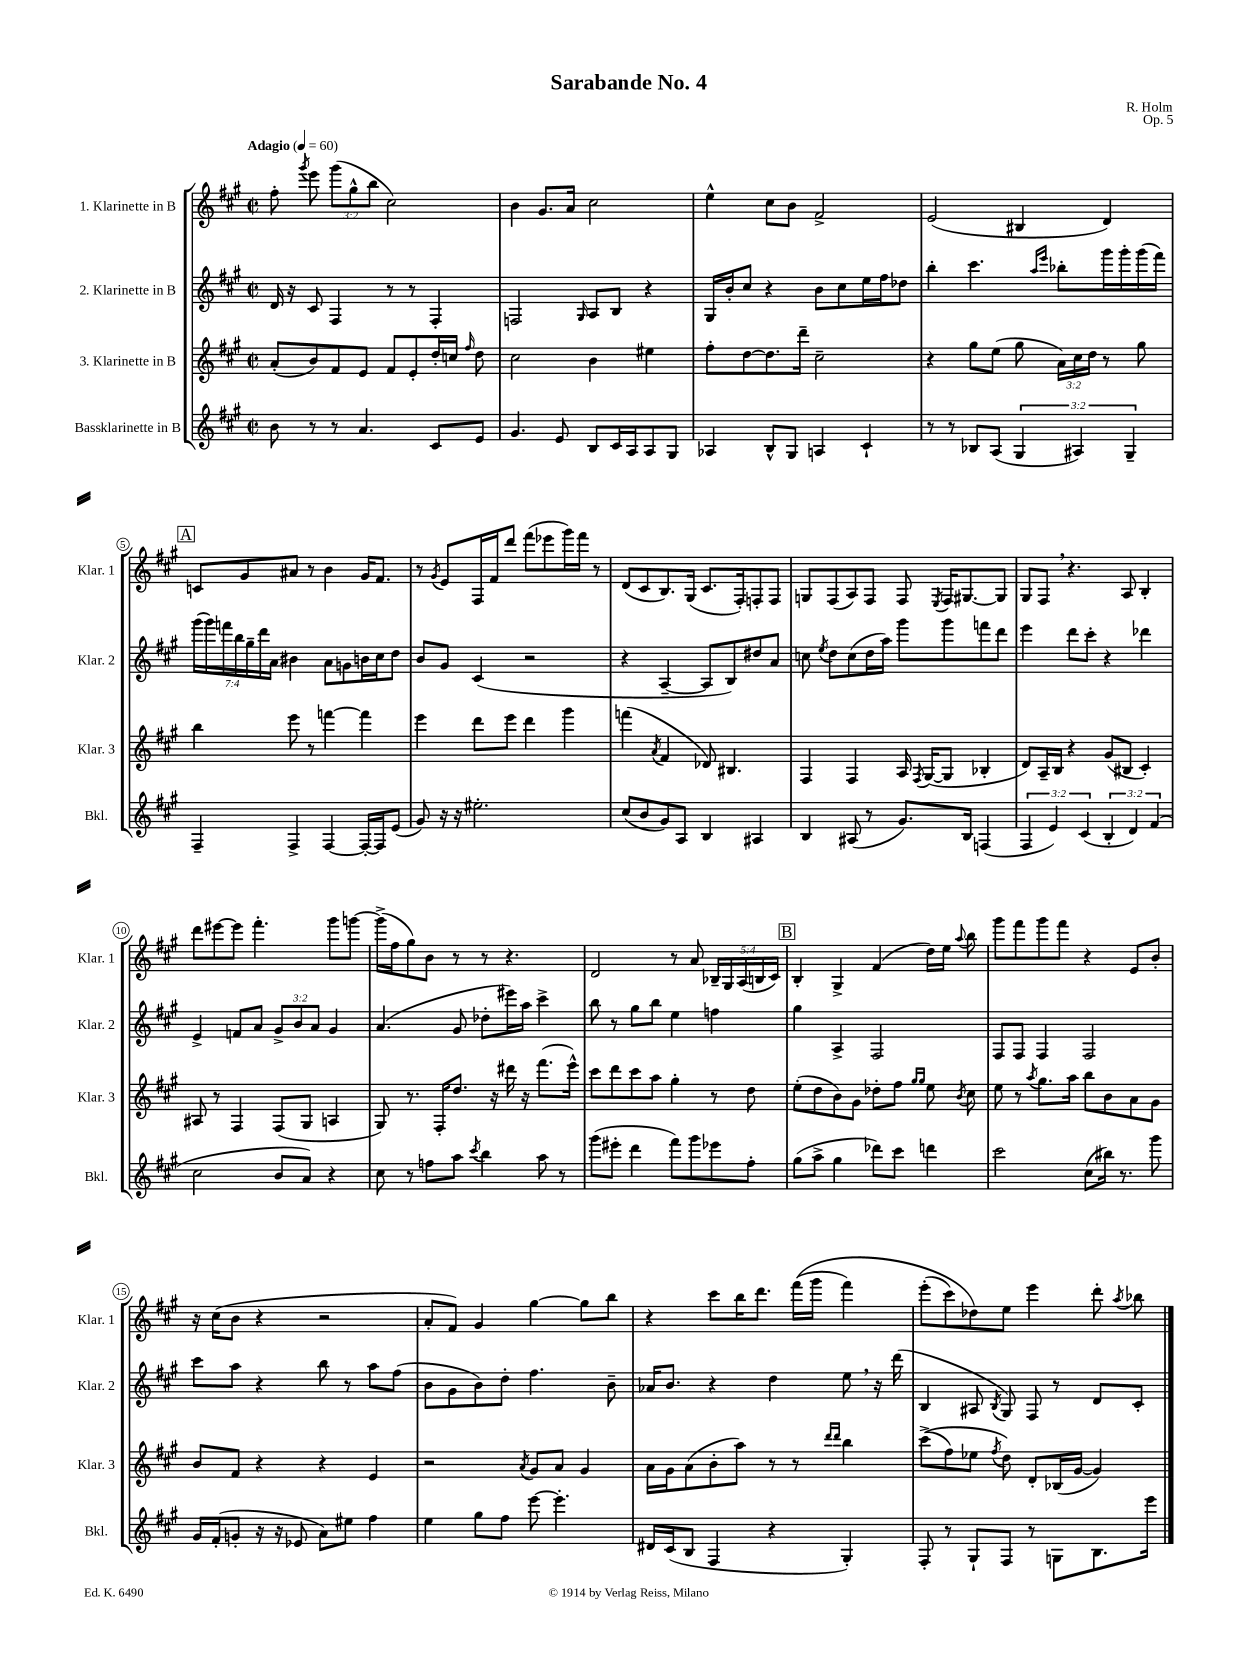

**kern	**kern	**kern	**kern
*staff4	*staff3	*staff2	*staff1
*clefG2	*clefG2	*clefG2	*clefG2
*k[f#c#g#]	*k[f#c#g#]	*k[f#c#g#]	*k[f#c#g#]
*M2/2	*M2/2	*M2/2	*M2/2
*met(c|)	*met(c|)	*met(c|)	*met(c|)
*MM60	*MM60	*MM60	*MM60
8b	(8a'	16d	8ff#'
.	.	16r	.
.	.	.	8qggg#
8r	8b)	8c#	8eee
8r	8f#	4F#	(12ggg#
.	.	.	12gg#^^
4.a	8e	.	.
.	.	.	12bb
.	8f#	8r	2cc#)
.	8e'	8r	.
8c#	16dd'	4F#'	.
.	16cc	.	.
.	16qqff#	.	.
8e	8dd	.	.
=	=	=	=
4.g#	2cc#	2F	4b
.	.	.	8.g#
8e	.	.	.
.	.	.	16a
.	.	16qqG#	.
8B	4b	8A	2cc#
16c#	.	8B	.
16A	.	.	.
8A	4ee#	4r	.
8G#	.	.	.
=	=	=	=
4A-	8ff#'	16G#	4ee^^
.	.	16b'	.
.	[8dd	8cc#	.
8B^^	8.dd]	4r	8cc#
8G#	.	.	8b
.	16ddd~	.	.
4A	2cc#~	8b	2f#^
.	.	8cc#	.
4c#`	.	16ee	.
.	.	16ff#	.
.	.	8dd-	.
=	=	=	=
8r	4r	4bb'	(2e
8r	.	.	.
8B-	8gg#	4.ccc#	.
(8A	(8ee	.	.
6G#	8gg#	.	4B#
.	.	16qqaa	.
.	.	16qqeee	.
.	24a)	8bb-'	.
6A#)	24cc#	.	.
.	24dd	.	.
.	8r	16ggg#	4d)
.	.	16ggg#'	.
6G#~	.	.	.
.	8gg#	(16ggg#	.
.	.	16fff#)	.
=	=	=	=
4F#~	4bb	(28ggg#	8c
.	.	28ggg#)	.
.	.	28fff	.
.	.	28bb	.
.	.	.	8g#
.	.	28gg#~	.
.	.	28ddd	.
.	.	28a	.
4F#^	8eee	4b#	8a#
.	8r	.	8r
[4F#	[4fff	8a	4b
.	.	8g	.
16F#'_	4fff]	16b	16g#
16F#]	.	16cc#	8.f#
(8e	.	8dd	.
=	=	=	=
8g#)	4eee	8b	8r
.	.	.	8qg#
16r	.	8g#	8e
16r	.	.	.
2.ee#'	8ddd	(4c#	16F#
.	.	.	16f#
.	8eee	.	8ddd
.	4ddd	2r	(8fff#
.	.	.	8eee-
.	4ggg#	.	16ggg#)
.	.	.	16fff#
.	.	.	8r
=	=	=	=
(8cc#	(4fff	4r	(8d
8b	.	.	8c#
.	8qa	.	.
8g#)	4f#	[4A~	8.B)
8A	.	.	.
.	.	.	(16G#
4B	8d-)	8A]	8.c#
.	4.B#	8B)	.
.	.	.	16F#')
4A#	.	8dd#	8F'
.	.	8a	8F
=	=	=	=
4B	4F#	8cc	8G
.	.	8qee	.
.	.	8dd	(8F#
(8A#	4F#	(8cc	8A)
8r	.	16dd	8F#
.	.	16aa)	.
8.g#)	16A	8ggg#	8F#
.	8qF#	.	.
.	([16G#	.	.
.	.	.	8qE
.	8G#]	8ggg#	16F#
16B	.	.	[8.G#
(4F	4B-'	8fff	.
.	.	8ddd	8G#]
=	=	=	=
6F#	8d)	4eee	8G#
.	16A~	.	8F#
6e)	.	.	.
.	16B	.	.
.	4r	8ddd	4.r
(6c#	.	.	.
.	.	8ccc#'	.
6B'	(8g#	4r	.
.	8B#	.	8A
6d)	.	.	.
.	4c#')	4ddd-	4B'
(6f#	.	.	.
=	=	=	=
2cc#	8A#	4e^	8ddd
.	8r	.	[8eee#
.	4F#	8f	8eee#]
.	.	8a	4.fff#'
8b	(8F#	12g#^	.
.	.	12b	.
8a)	8G#	.	.
.	.	12a	.
4r	4A	4g#	8ggg#
.	.	.	[8ggg
=	=	=	=
8cc#	8G#)	(4.a	(16ggg^]
.	.	.	16ff#
8r	8.r	.	8gg#)
8ff	.	.	8b
.	16F#'	.	.
8aa	8.dd	8g#	8r
8qccc#	.	.	.
4bb	.	8dd-'	8r
.	16r	.	.
.	16ddd#	16eee#)	4.r
.	16r	16aa	.
8aa	(8.fff#	4ccc#^	.
8r	.	.	.
.	16eee^^)	.	.
=	=	=	=
(8ggg#	8ccc#	8bb	2d
8eee#'	8ddd	8r	.
4ddd	8ccc#	8gg#	.
.	8aa	8bb	.
8fff#)	4gg#'	4ee	8r
8ggg#	.	.	8a
8eee-	8r	4ff	20B-~
.	.	.	20G#
.	.	.	(20A
8ff#'	8dd	.	.
.	.	.	20B
.	.	.	20c#)
=	=	=	=
(8gg#	(8ee'	4gg#	4B'
8aa^	8dd	.	.
4gg#	8b)	4A^	4G#^
.	8g#	.	.
8ddd-)	8dd-'	2F#	(4f#
8ccc#	8ff#	.	.
.	16qqgg#	.	.
.	16qqgg#	.	.
4ddd	8ee	.	16dd)
.	.	.	16ee
.	8qb	.	8qqaa
.	8cc#	.	8bb
=	=	=	=
2ccc#	8ee	8F#	8ggg#
.	8r	8F#	8fff#
.	8qaa	.	.
.	8.gg#	4F#	8ggg#
.	.	.	8fff#
.	16aa	.	.
(8cc#	8bb	2F#	4r
16bb#)	8b	.	.
8.r	.	.	.
.	8a	.	8e
8ggg#	8g#	.	8b'
=	=	=	=
16g#	8b	8ccc#	16r
(16f#'	.	.	(16cc#
8g'	8f#	8aa	8b
16r	4r	4r	4r
16r	.	.	.
8e-	.	.	.
8a)	4r	8bb	2r
8ee#	.	8r	.
4ff#	4e	8aa	.
.	.	(8ff#	.
=	=	=	=
4ee	2r	8b	8a'
.	.	8g#	8f#)
8gg#	.	8b)	4g#
8ff#	.	8dd'	.
.	8qa	.	.
[8eee	8g#	4.ff#	[4gg#
4.eee']	8a	.	.
.	4g#	.	8gg#]
.	.	8b~	8bb
=	=	=	=
16d#	16a	16a-	4r
(16c#	16g#	8.b	.
8B	(8a	.	.
4F#	8b'	4r	8ccc#
.	8aa)	.	16bb
.	.	.	8.ddd
4r	8r	4dd	.
.	8r	.	&((16fff#
.	.	.	16ggg#
.	16qqddd	.	.
.	16qqddd	.	.
4G#')	4bb	8ee	4fff#)
.	.	16r	.
.	.	(16ddd	.
=	=	=	=
8F#'	&((8ccc#^	4B	(8eee'
8r	8ff#)	.	8ccc#)
8G#`	8ee-	8A#	8dd-&)
.	8qff#	8qB	.
8F#	8dd&)	8G#)	8ee
8r	8d'	8F#	4eee
8G	(16B-	8r	.
.	[16g#	.	.
8.B	4g#])	8d	8ddd'
.	.	.	8qaa
.	.	8c#'	8bb-
16eee	.	.	.
==	==	==	==
*-	*-	*-	*-
